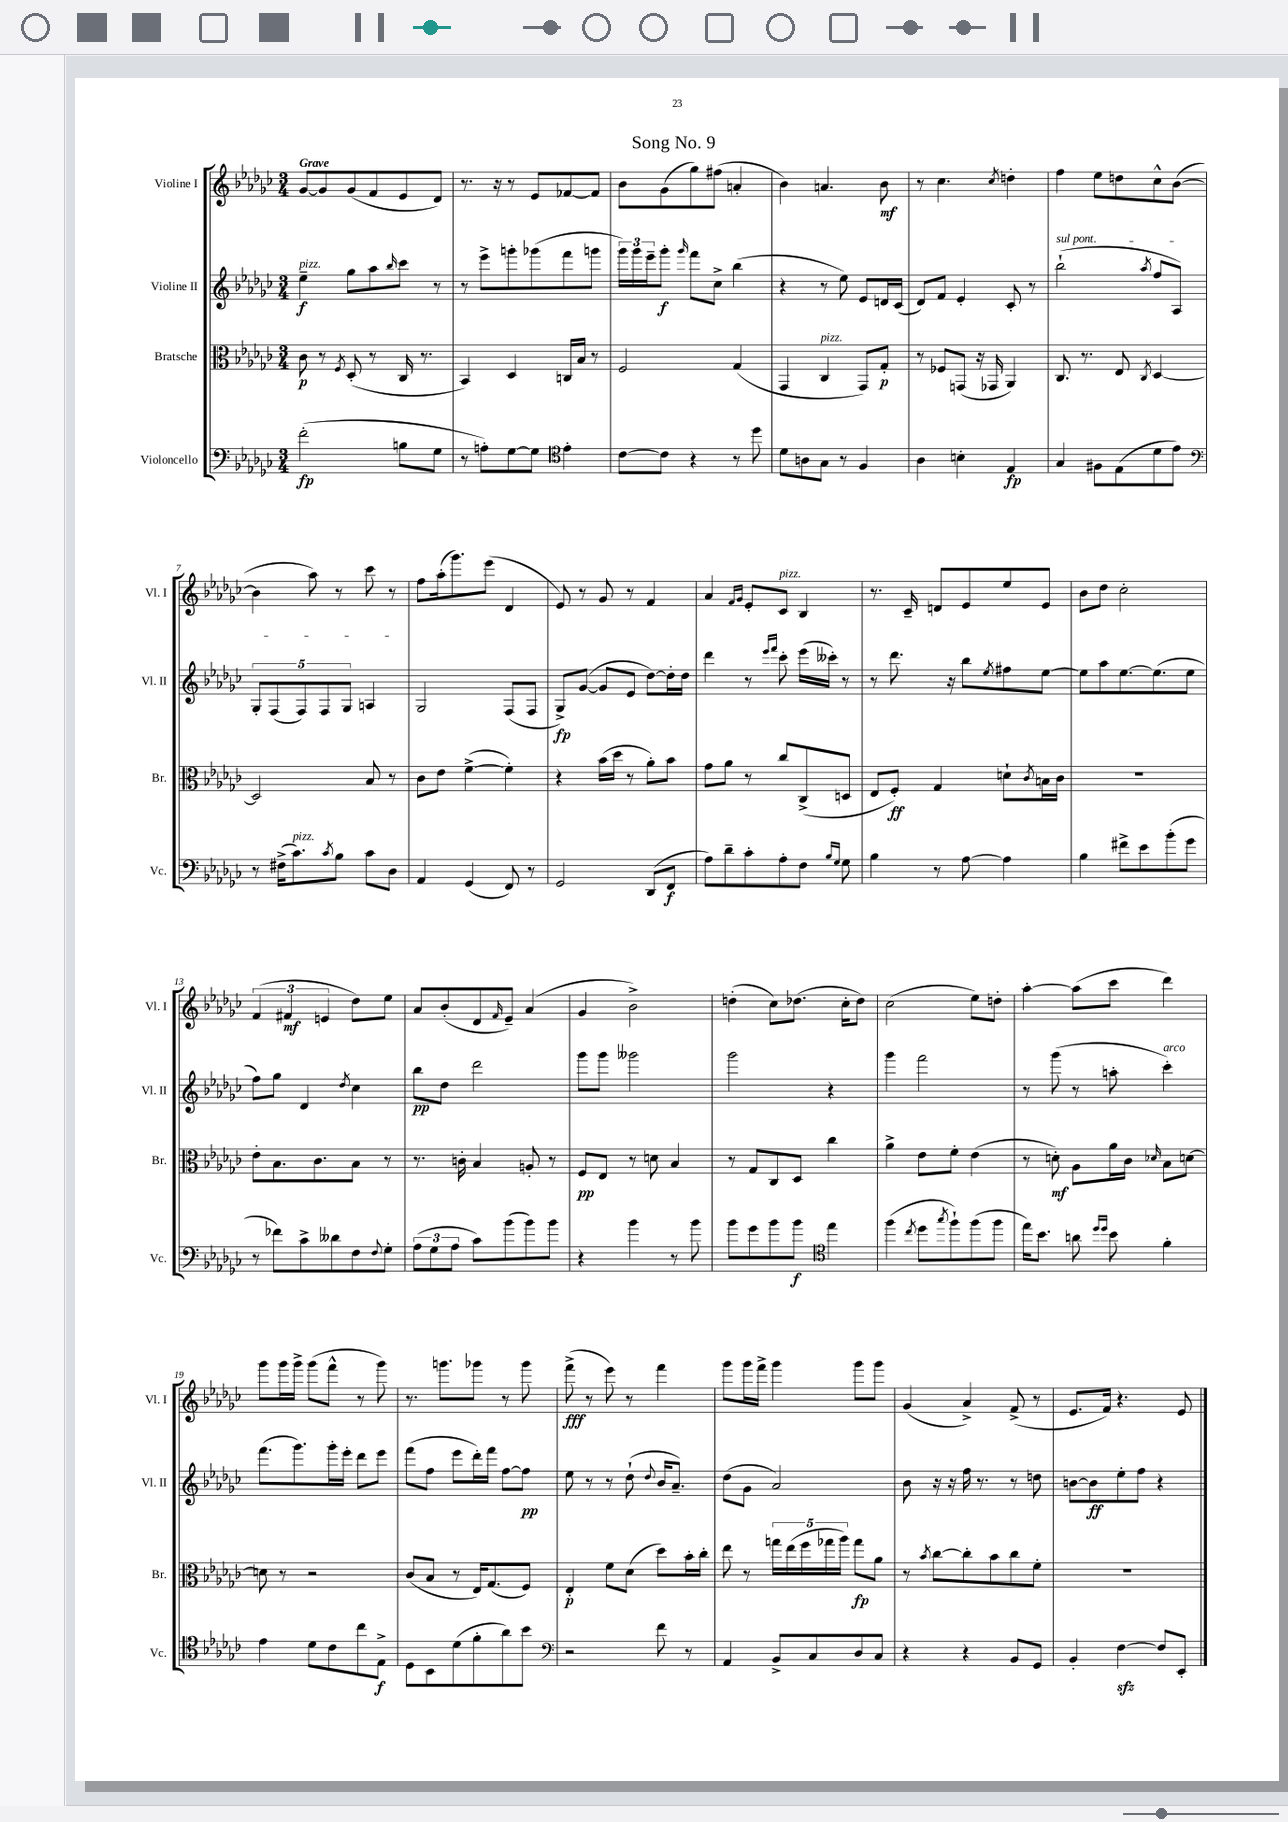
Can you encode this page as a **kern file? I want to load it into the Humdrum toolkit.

**kern	**kern	**kern	**kern
*staff4	*staff3	*staff2	*staff1
*clefF4	*clefC3	*clefG2	*clefG2
*k[b-e-a-d-g-c-]	*k[b-e-a-d-g-c-]	*k[b-e-a-d-g-c-]	*k[b-e-a-d-g-c-]
*M3/4	*M3/4	*M3/4	*M3/4
(2f'	8c-	4ee-~	[8g-
.	8r	.	8g-]
.	8qF	.	.
.	(8D-'	8gg-	(8g-
.	8r	8aa-	8f
.	.	16qqbb-	.
8B	16C-	8ccc-	8e-
.	8.r	.	.
8G-	.	8r	8d-)
=	=	=	=
8r	4BB-)	8r	8.r
8A')	.	8eee-^	.
.	.	.	16r
[8G-	4D-	8ggg'	8r
8G-]	.	(8ggg-	8e-
*clefC4	*	*	*
4e-'	16C	8fff	[8f-
.	16B-	.	.
.	8r	8ggg	8f-]
=	=	=	=
[8c-	2F	24ggg-)	8b-
.	.	24ggg-	.
.	.	24eee-~	.
8c-]	.	8ggg-'	(8g-
.	.	16qqggg-	.
4r	.	8fff	8gg-)
.	.	8cc-^	(8ff#
8r	(4G-	(4bb-	4a'
8dd-	.	.	.
=	=	=	=
8d-	4GG-	4r	4b-)
8A	.	.	.
8G-	4C-	8r	4.a
8r	.	8ee-)	.
4F	8GG-)	8e-	.
.	8G-'	16d	8b-
.	.	(16c-	.
=	=	=	=
4A-	8r	8d-)	8r
.	8F-	8f	4.cc-
4B'	(8GG	4e-'	.
.	16r	.	.
.	16GG-	.	.
.	.	.	8qcc-
4E-	4AA-)	8c-'	4dd'
.	.	8r	.
=	=	=	=
4G-	8.C-	(2bb-`	4ff
.	8.r	.	.
8F#	.	.	8ee-
(8E-	8E-	.	8dd
.	8qC-	8qaa-	.
8d-	[4D-	8ff	8cc-^^
8e-)	.	8A-)	([8b-
=	=	=	=
*clefF4	*	*	*
8r	2D-]	10G-'	4b-]
.	.	(10F	.
(16F#^	.	.	.
8.c-)	.	.	.
.	.	10F)	.
.	.	.	8aa-)
.	.	10F	.
8qc-	.	.	.
8B-	.	.	8r
.	.	10G-	.
8c-	8B-	4A	8ccc-
8D-	8r	.	8r
=	=	=	=
4AA-	8c-	2G-	8ff
.	8e-	.	(16aa-'
.	.	.	8.ggg-)
(4GG-	([4f^	.	.
.	.	.	(8eee-
8FF)	4f'])	(8F	4d-
8r	.	8F	.
=	=	=	=
2GG-	4r	8G-^)	8e-)
.	.	([8g-	8r
.	(16b-	8g-]	8g-
.	16dd-	.	.
.	8r	8e-	8r
(8DD-	8a-')	[8dd-)	4f
8FF	8b-	16dd-']	.
.	.	16dd-	.
=	=	=	=
8A-)	8g-	4ddd-	4a-
8d-~	8a-	.	.
.	.	.	16qqf
.	.	.	16qqg-
8c-'	8r	8r	8e-'
.	.	16qqeee-	.
.	.	16qqfff	.
8A-'	8cc-	8ccc-'	8c-
8F	(8C-^	(16eee-	4B-
.	.	16ccc--')	.
16qqB-	.	.	.
16qqG-	.	.	.
8G-	8D	8r	.
=	=	=	=
4B-	8E-	8r	8.r
.	8F')	8.ddd-	.
.	.	.	16c-~
8r	4G-	.	8d
.	.	16r	.
[8A-	.	8bb-	8e-
.	.	8qee-	.
4A-]	8d`	8ff#	8ee-
.	8qc-	.	.
.	16B	[8ee-	8e-
.	16c-	.	.
=	=	=	=
4B-	2.r	8ee-]	8b-
.	.	8aa-	8dd-
8f#^	.	[8.ee-	2cc-'
8e-	.	.	.
.	.	(8.ee-]	.
(8b-'	.	.	.
8g-	.	8ee-	.
=	=	=	=
8r	8e-'	8ff)	(6f
8f-)	8.B-	8gg-	.
.	.	.	6f#
8c-^	.	4d-	.
.	8.c-	.	.
.	.	.	6e
8d--	.	.	.
.	.	8qdd-	.
8F	8B-	4cc-	8dd-)
8qqF	.	.	.
8G-'	8r	.	8ee-
=	=	=	=
(12A-	8.r	8bb-	8a-
12G-	.	.	.
.	.	8dd-	(8b-'
12A-	.	.	.
.	16c'	.	.
8c-)	4B-	2ddd-	8d-
.	.	.	16qqf
(8b-	.	.	8e-~)
8b-)	8A'	.	(4a-
8b-	8r	.	.
=	=	=	=
4r	8F	8ggg-	4g-
.	8E-	8ggg-	.
4b-	8r	2ggg--	2b-^)
.	8d	.	.
8r	4B-	.	.
8b-	.	.	.
=	=	=	=
8b-	8r	2ggg-	(4dd'
8g-	8G-	.	.
8b-	8C-	.	8cc-)
8b-	8D-	.	(8.dd-
*clefC4	*	*	*
4ee-	4cc-	4r	.
.	.	.	16cc-'
.	.	.	8dd-)
=	=	=	=
(4ff	4a-^	4ggg-	(2cc-
8qcc-	.	.	.
8dd-	8e-	2fff	.
8qgg-	.	.	.
8ff`)	8f'	.	.
(8ff	(4e-	.	8ee-)
8ff	.	.	8dd'
=	=	=	=
16ee-)	8r	8r	[4aa-'
8.b-	.	.	.
.	8d')	(8ggg-	.
8a	8A-	8r	(8aa-]
16qqdd-	.	.	.
16qqdd-	.	.	.
8b-	16a-	8aa'	8ccc-
.	16c-	.	.
.	16qqd-	.	.
4f'	8B-	4ccc-')	4ddd-)
.	[8d	.	.
=	=	=	=
4e-	8d]	(8.fff	8ggg-
.	8r	.	16ggg-
.	.	8.ggg-)	16ggg-^
8d-	2r	.	(8ggg-
8c-	.	16ggg-'	8fff^^
.	.	16eee-'	.
8cc-	.	8ddd-	8r
8E-^	.	8eee-	8ggg-)
=	=	=	=
8D-	(8c-	(8fff	8.r
8BB-	8B-	8ff	.
.	.	.	8.ggg
(8d-	8r	8eee-	.
8f'	16E-)	16ddd-')	8ggg-
.	(8.G-	16fff	.
8a-)	.	[8ff	8r
8b-	8F)	8ff]	8ggg-
=	=	=	=
*clefF4	*	*	*
2r	4E-'	8ee-	(8fff^
.	.	8r	8r
.	8f	8r	8eee-)
.	(8d-	(8dd-`	8r
.	.	8qqdd-	.
8f	8dd-)	16b-	4fff
.	.	8.a-~)	.
8r	16b-'	.	.
.	16cc-'	.	.
=	=	=	=
4AA-	8ee-	(8dd-	8ggg-
.	8r	8g-	16ggg-
.	.	.	16fff^
8BB-^	20gg	2a-)	4ggg-
.	(20ee-	.	.
.	20ff	.	.
8C-	.	.	.
.	20gg-	.	.
.	20aa-)	.	.
8D-	8gg-	.	8ggg-
8C-	8a-	.	8ggg-
=	=	=	=
4r	8r	8b-	(4g-
.	8qb-	.	.
.	[8cc-	16r	.
.	.	16r	.
4r	8cc-']	16ff	4a-^)
.	.	8.r	.
.	8b-	.	.
8BB-	8cc-	8r	(8f^
8GG-	8f'	8dd	8r
=	=	=	=
4BB-'	2.r	[8b	8.e-
.	.	8b]	.
.	.	.	16f)
[4F	.	8ee-'	4.r
.	.	8ff	.
8F]	.	4r	.
8EE-'	.	.	8e-
==	==	==	==
*-	*-	*-	*-
